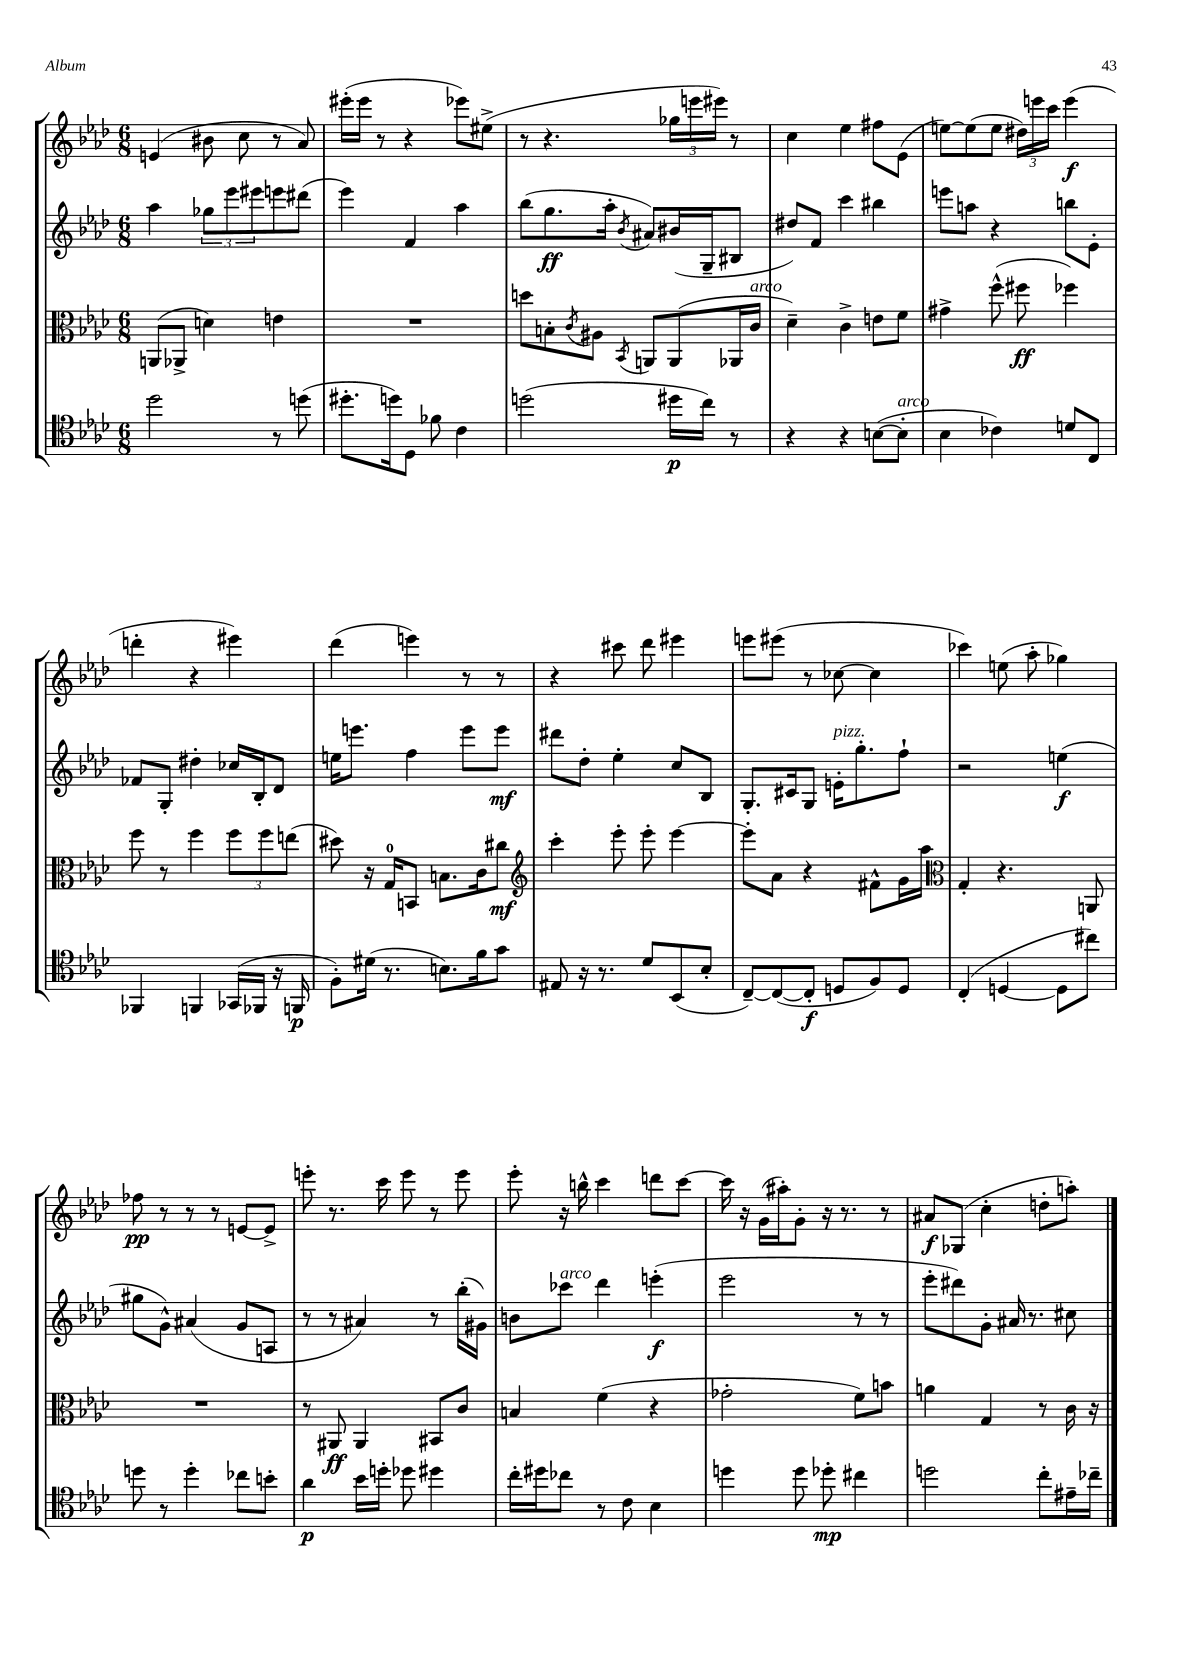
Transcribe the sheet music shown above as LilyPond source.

<<
\new StaffGroup <<
\new Staff = "s0" {
    \clef treble \key aes \major \numericTimeSignature \time 6/8
    e'4( bis'8 c''8 r8 aes'8) |
    eis'''16-.( eis'''16 r8 r4 ees'''8) eis''8->( |
    r8 r4. \tuplet 3/2 { ges''16 e'''16 eis'''16) } r8 |
    c''4 ees''4 fis''8 ees'8( |
    e''8~) e''8( e''8 \tuplet 3/2 { dis''16) e'''16 c'''16 } e'''4\f( |
    d'''4-. r4 eis'''4) |
    des'''4( e'''4) r8 r8 |
    r4 cis'''8 des'''8 eis'''4 |
    e'''8 eis'''8( r8 ces''8~ ces''4 |
    ces'''4) e''8( aes''8-. ges''4) |
    fes''8\pp r8 r8 r8 e'8~ e'8-> |
    e'''8-. r8. c'''16 e'''8 r8 e'''8 |
    ees'''8-. r16 b''16-^ c'''4 d'''8 c'''8~ |
    c'''16 r16 g'16( ais''16-.) g'8-. r16 r8. r8 |
    ais'8\f ges8( c''4-. d''8-. a''8-.) \bar "|." |
}
\new Staff = "s1" {
    \clef treble \key aes \major \numericTimeSignature \time 6/8
    aes''4 \tuplet 3/2 { ges''8 ees'''8 eis'''8 } e'''8 dis'''8( |
    ees'''4) f'4 aes''4 |
    bes''8( g''8.\ff aes''16-. \acciaccatura { bes'8 } ais'8) bis'16( g16-- bis8 |
    dis''8) f'8 c'''4 bis''4 |
    e'''8 a''8 r4 b''8 ees'8-. |
    fes'8 g8-. dis''4-. ces''16 bes16-. des'8 |
    e''16 e'''8. f''4 e'''8 e'''8\mf |
    dis'''8 des''8-. ees''4-. c''8 bes8 |
    g8.-. cis'16 g8 e'16-.^\markup { \italic "pizz." } g''8.-. f''8-! |
    r2 e''4\f( |
    gis''8 g'8-^) ais'4( g'8 a8 |
    r8 r8 ais'4) r8 bes''16-.( gis'16) |
    b'8 ces'''8^\markup { \italic "arco" } des'''4 e'''4-.\f( |
    ees'''2 r8 r8 |
    ees'''8-. dis'''8) g'8-. ais'16 r8. cis''8 \bar "|." |
}
\new Staff = "s2" {
    \clef alto \key aes \major \numericTimeSignature \time 6/8
    a,8( aes,8-> d'4) e'4 |
    R2. |
    d''8 b8-. \acciaccatura { c'8 } ais8 \acciaccatura { bes,8 } a,8 a,8( aes,16 c'16^\markup { \italic "arco" } |
    des'4--) c'4-> e'8 f'8 |
    gis'4-> f''8-^( fis''8\ff fes''4) |
    f''8 r8 f''4 \tuplet 3/2 { f''8 f''8 e''8( } |
    dis''8) r16 g16-0 b,8 b8. c'16 cis''8\mf |
    \clef treble c'''4-. ees'''8-. ees'''8-. ees'''4~ |
    ees'''8-. aes'8 r4 fis'8-^ g'16 aes''16 |
    \clef alto g4-. r4. a,8 |
    R2. |
    r8 ais,8\ff ais,4 bis,8 c'8 |
    b4 f'4( r4 |
    ges'2-. f'8) b'8 |
    a'4 g4 r8 c'16 r16 \bar "|." |
}
\new Staff = "s3" {
    \clef tenor \key aes \major \numericTimeSignature \time 6/8
    des''2 r8 d''8( |
    dis''8.-. d''16) des8 fes'8 c'4 |
    d''2( dis''16\p c''16) r8 |
    r4 r4 b8~( b8-.^\markup { \italic "arco" } |
    bes4 ces'4) d'8 c8 |
    fes,4 f,4 ges,16( fes,16 r16 f,16\p |
    f8-.) dis'16( r8. b8.) f'16 g'8 |
    eis8 r16 r8. des'8 bes,8( bes8-. |
    c8~--) c8~( c8-.\f d8 f8) d8 |
    c4-.( d4~ d8 cis''8) |
    d''8 r8 d''4-. ces''8 b'8-. |
    aes'4\p bes'16 d''16-. des''8 dis''4 |
    c''16-. dis''16 ces''8 r8 c'8 bes4 |
    d''4 d''8 des''8-.\mp cis''4 |
    d''2 c''8-. eis'16-- ces''16-- \bar "|." |
}
>>
>>
\layout { \context { \Score \remove "Bar_number_engraver" } }
